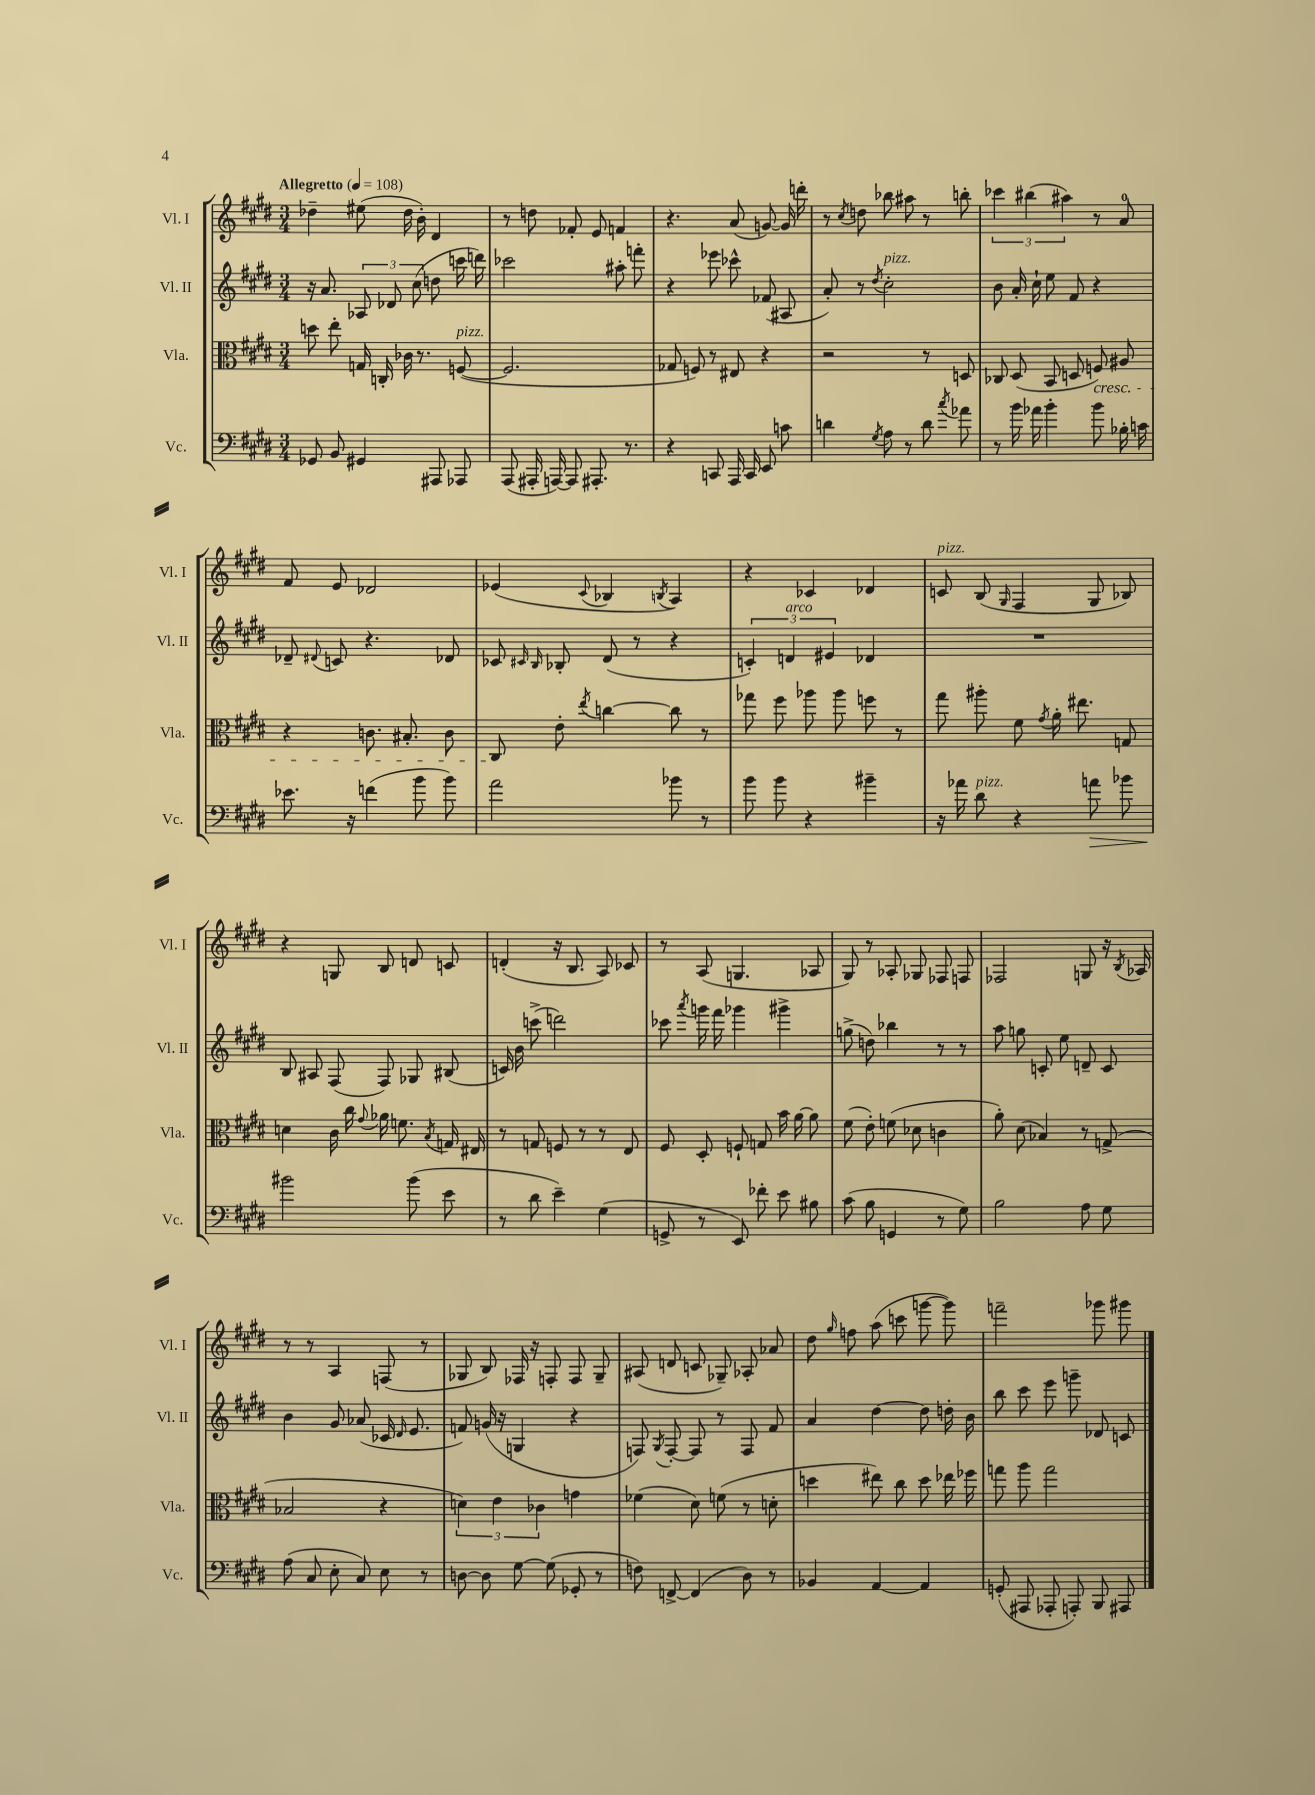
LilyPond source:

<<
\new StaffGroup <<
\new Staff = "s0" \with { instrumentName = "Vl. I" shortInstrumentName = "Vl. I" } {
    \clef treble \key e \major \numericTimeSignature \time 3/4 \tempo "Allegretto" 4 = 108
    \autoBeamOff des''4-- eis''8( des''16 b'16-.) dis'4 |
    r8 d''8 fes'8-. e'8 f'4 |
    r4. a'8( g'8~) g'16 d'''16-. |
    r8 \acciaccatura { cis''8 } d''8 bes''8 ais''8 r8 b''8-. |
    \tuplet 3/2 { ces'''4 bis''4( ais''4) } r8 a'8-0 |
    fis'8 e'8 des'2 |
    ees'4( \appoggiatura { cis'8 } bes4 \acciaccatura { b8 } a4) |
    r4 ces'4 des'4 |
    c'8^\markup { \italic "pizz." } b8( \grace { gis16 } fis4 gis8 bes8) |
    r4 g8 b8 d'8 c'8 |
    d'4-.( r16 b8. a8) ces'8 |
    r8 a8( g4. aes8 |
    gis8) r8 aes8-. ges8 fes8 f8 |
    fes2 g8 r16 \acciaccatura { b8 } aes16 |
    r8 r8 a4 f8( r8 |
    ges8 b8) fes16 r16 f8-. f8 ges8-- |
    ais8( d'8 c'8 ges8--) aes8-. aes'8 |
    dis''8 \grace { gis''16 } f''8 a''8( c'''8 g'''8~ g'''8) |
    f'''2-- ges'''8 gis'''8 \bar "|." |
}
\new Staff = "s1" \with { instrumentName = "Vl. II" shortInstrumentName = "Vl. II" } {
    \clef treble \key e \major \numericTimeSignature \time 3/4
    \autoBeamOff r16 a'8. \tuplet 3/2 { aes8 des'8 cis''8( } d''8 c'''16 d'''16) |
    ces'''2 ais''8-. f'''8-. |
    r4 ees'''8 ces'''8-^ fes'8( ais8 |
    a'8-.) r8 \acciaccatura { dis''8 } cis''2-.^\markup { \italic "pizz." } |
    b'8 a'16-. cis''16-! e''8 fis'8 r4 |
    des'8-- \appoggiatura { dis'8 } c'8 r4. des'8 |
    ces'8 \grace { cis'16 b16 } bes8-. dis'8( r8 r4 |
    \tuplet 3/2 { c'4-.) d'4^\markup { \italic "arco" } eis'4 } des'4 |
    R2. |
    b8 ais8 fis8( fis8) ges8 bis8( |
    c'16) b'16 c'''8->( d'''2) |
    ces'''8 \acciaccatura { a'''8 } g'''16 fis'''16 ges'''4 gis'''4-> |
    g''8->( d''8) bes''4 r8 r8 |
    a''8 g''8 c'8-. e''8 d'8-- c'8 |
    b'4 gis'8 aes'8( ces'16 \grace { dis'16 } e'8. |
    f'8) g'16( r16 g4 r4 |
    f8) \acciaccatura { gis8 } f8~-. f8 r8 f8 fis'8 |
    a'4 dis''4~ dis''8 d''16-. b'16 |
    b''8 cis'''8 e'''8 g'''8-- des'8 c'8 \bar "|." |
}
\new Staff = "s2" \with { instrumentName = "Vla." shortInstrumentName = "Vla." } {
    \clef alto \key e \major \numericTimeSignature \time 3/4
    \autoBeamOff d''8 e''8-. g16 c16-. ces'16 r8. f8~^\markup { \italic "pizz." }( |
    f2. |
    ges8 f8) r8 eis8 r4 |
    r2 r8 d8 |
    ces8 dis8( b,8 d8 f8\cresc) ais8 |
    r4 c'8. bis8.-. c'8 |
    cis8\! e'8-. \acciaccatura { e''8 } c''4~ c''8 r8 |
    ges''8 fis''8 aes''8 aes''8 f''8 r8 |
    gis''8 ais''8-. fis'8 \acciaccatura { gis'8 } a'16-. eis''8. g8 |
    d'4 cis'16 cis''16 \appoggiatura { gis'8 } aes'16 f'8. \acciaccatura { b8 } g16 eis16 |
    r8 g8 f8 r8 r8 e8 |
    fis8 dis8-. f8-! g8 b'16 a'16~ a'8 |
    fis'8( e'8-.) f'8( des'8 c'4 |
    a'8-.) dis'8( bes4) r8 g8->( |
    bes2 r4 |
    \tuplet 3/2 { d'4) e'4 ces'4 } g'4 |
    fes'4( dis'8) f'8( r8 d'8-. |
    d''4 eis''8) cis''8 d''8 ees''16 fes''16 |
    g''8 a''8 g''2 \bar "|." |
}
\new Staff = "s3" \with { instrumentName = "Vc." shortInstrumentName = "Vc." } {
    \clef bass \key e \major \numericTimeSignature \time 3/4
    \autoBeamOff ges,8 b,8 gis,4 ais,,8 aes,,8 |
    a,,8( ais,,16-. a,,16~) a,,8 ais,,8.-. r8. |
    r4 c,8 a,,16 c,16 e,8 c'8 |
    d'4 \acciaccatura { gis8 } a8 r8 d'8 \acciaccatura { cis''8 } aes'8 |
    r8 b'16 aes'16 b'4-. b'8 bes16-. c'16 |
    ees'8. r16 f'4( b'8 b'8) |
    a'2 bes'8 r8 |
    b'8 b'8 r4 bis'4-- |
    r16 aes'16 dis'8^\markup { \italic "pizz." } r4 a'8\> bes'8 |
    bis'2\! bis'8( e'8 |
    r8 dis'8 e'4--) gis4( |
    g,8-> r8 e,8) fes'8-. e'8 bis8 |
    cis'8( b8 g,4 r8 gis8) |
    b2 a8 gis8 |
    a8( cis8 e8-. cis8) e8 r8 |
    d8~ d8 gis8~ gis8( ges,8-. r8 |
    f8) f,8~-> f,4( dis8) r8 |
    bes,4 a,4~ a,4 |
    g,8-.( ais,,8 aes,,8-. a,,8-.) b,,8 ais,,8 \bar "|." |
}
>>
>>
\layout { \context { \Score \remove "Bar_number_engraver" } }
